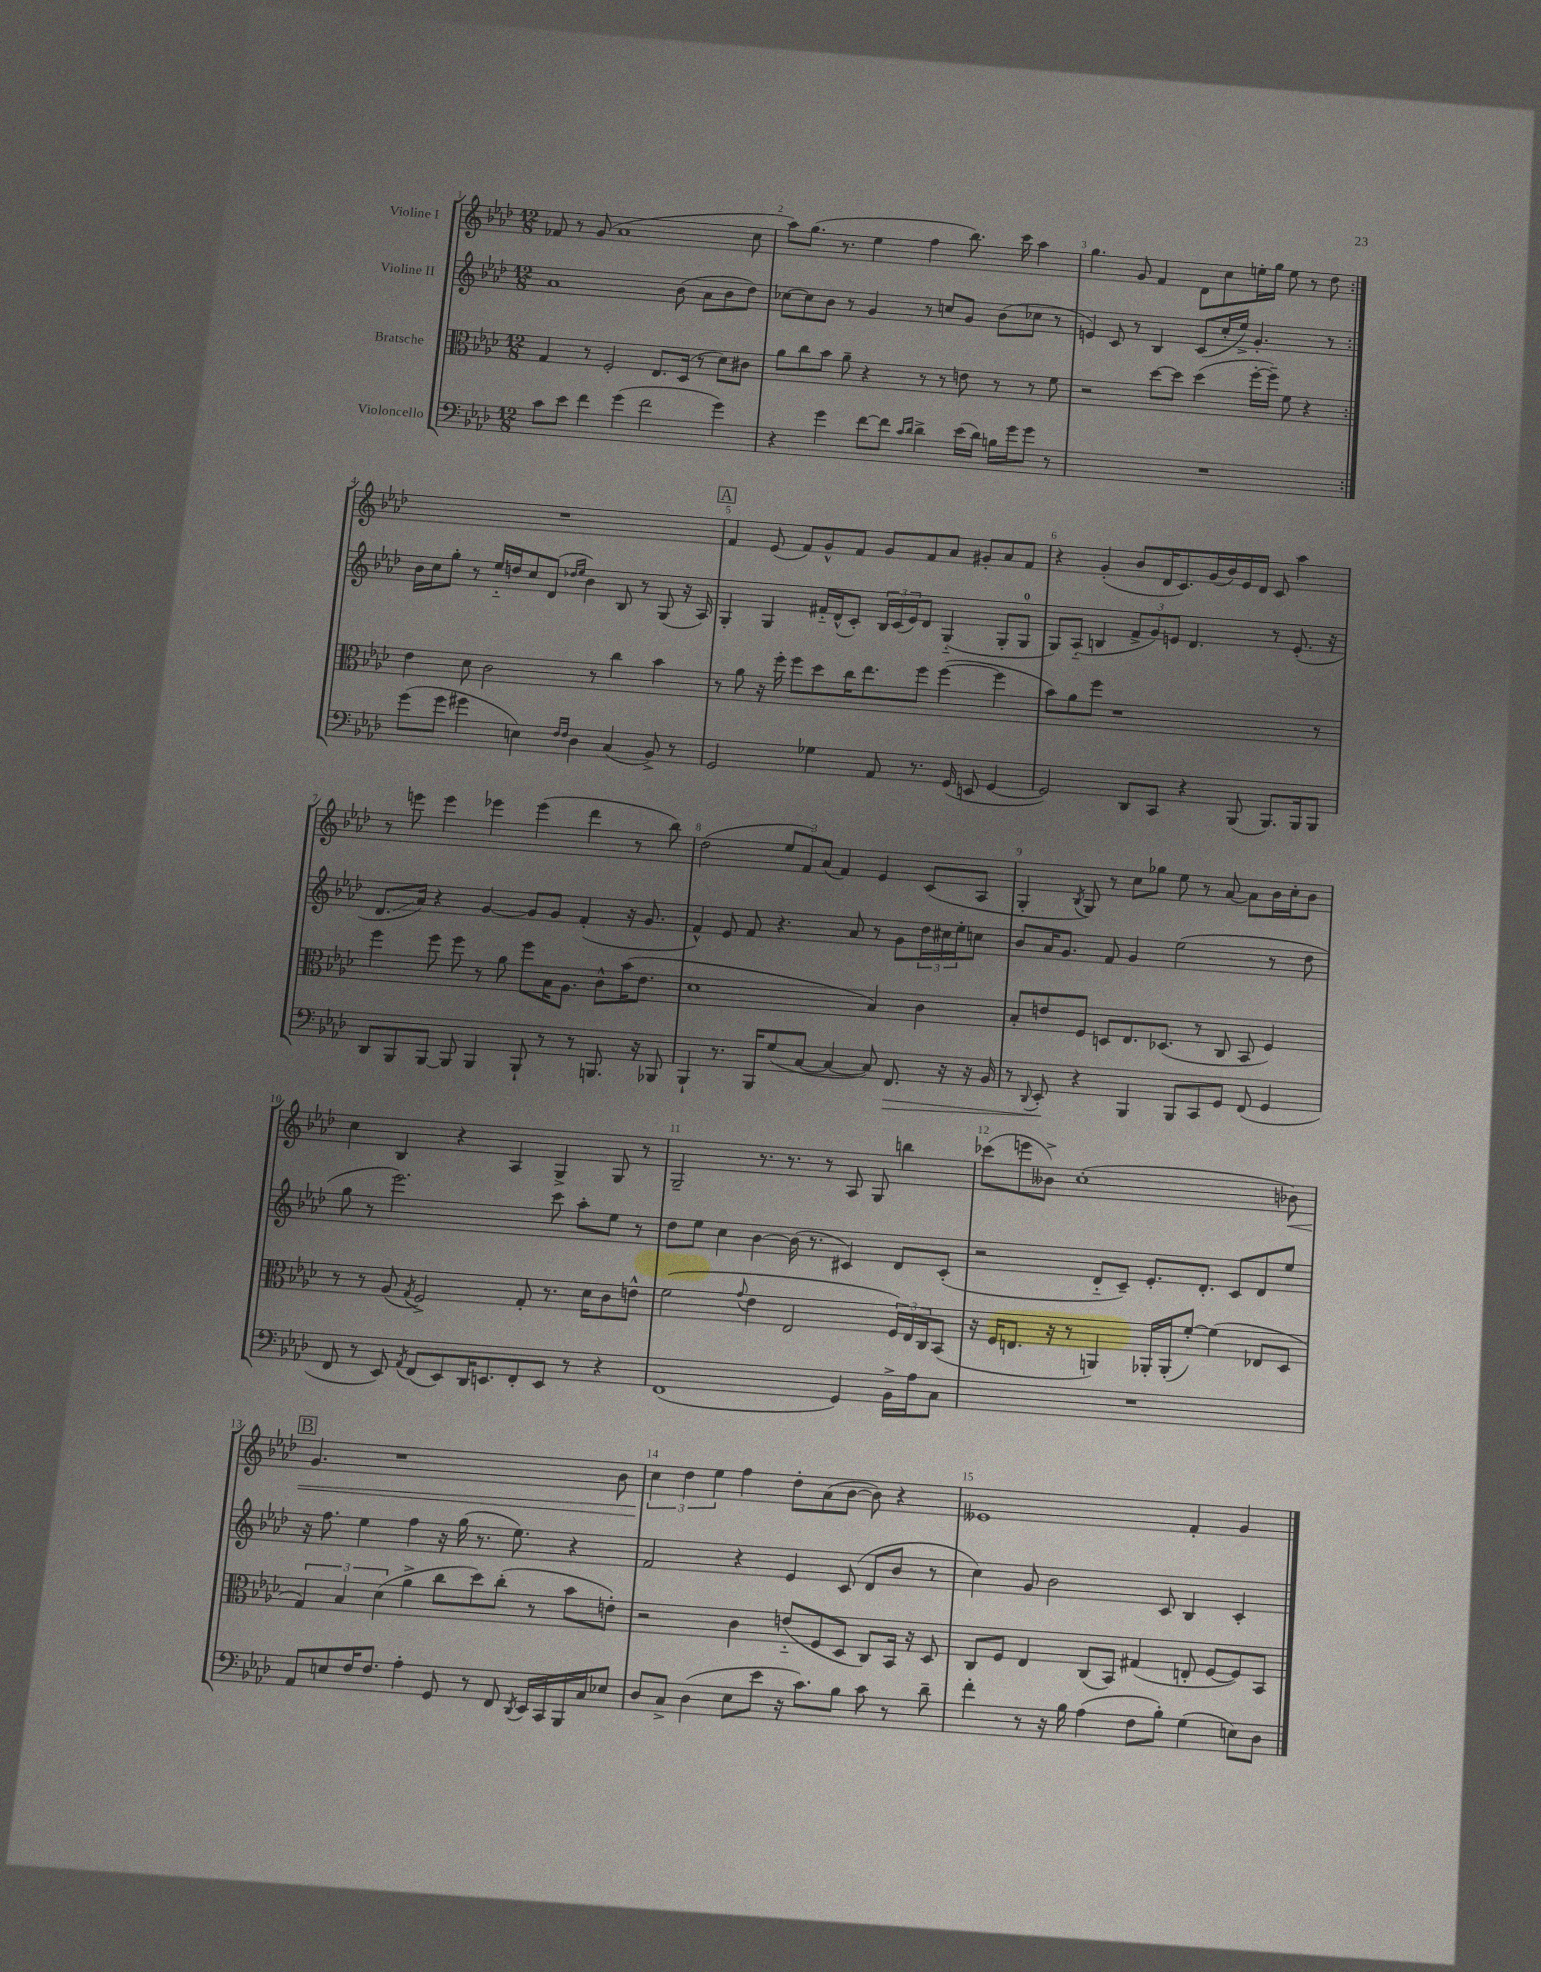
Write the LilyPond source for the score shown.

<<
\new StaffGroup <<
\new Staff = "s0" \with { instrumentName = "Violine I" } {
    \clef treble \key aes \major \numericTimeSignature \time 12/8
    \repeat volta 2 { fes'8 r8 g'8( aes'1 c''8 |
    aes''8) g''8.( r8. ees''4 f''4 bes''8.) c'''16 aes''4 |
    g''4. g'8 f'4 des'8 c''8 e''16-. g''16 e''8 r8 des''8 | }
    R1. |
    \mark \markup { \box "A" } f'4 ees'8( f'8) g'8-^ f'8 g'8 f'8 aes'8 gis'8-. aes'8 f'8 |
    r4 g'4-.( bes'8 des'16 c'8.) g'16( bes'16) ees'16 des'16 c'8 aes''4 |
    r8 e'''8 e'''4 ees'''4 ees'''4( des'''4 r8 bes''8) |
    des''2( \tuplet 3/2 { ees''8 f'8) aes'8( } f'4) ees'4 c'8( aes8 |
    g4-. \acciaccatura { bes8 } g8) r8 c''8 ges''8 ees''8 r8 aes'8~ aes'8 bes'16 c''16-. bes'8 |
    c''4 bes4 r4 aes4 g4-> g8 r8 |
    g2-- r8. r8. r8 aes8 g8 b''4 |
    ces'''8( e'''8 beses'8->) c''1-.( bes'8\<) |
    \mark \markup { \box "B" } g'4. r1 bes'8 |
    \tuplet 3/2 { c''4\! des''4 ees''4 } f''4 des''8-. aes'8( bes'8~ bes'8) r4 |
    eeses'1 f'4-. g'4 \bar "|." |
}
\new Staff = "s1" \with { instrumentName = "Violine II" } {
    \clef treble \key aes \major \numericTimeSignature \time 12/8
    \repeat volta 2 { aes'1 bes'8( aes'8 bes'8 des''8) |
    ces''8~ ces''8 bes'8 r8 g'4 r8 c''8 g'8 bes'8( ces''8 r8 |
    e'4) c'8 r8 bes4 c'8( c''16-. ees''16->) g'4.-. r8 | }
    bes'16 c''16 g''8-. r8 ees''16-_ d''16 c''8 des'8( \grace { des''16 ees''16 } bes'4) bes8 r8 g8( r16 aes16) |
    \mark \markup { \box "A" } g4-. g4 fis'16-_ des'16-^( c'8-.) \tuplet 3/2 { bes16 c'16( ees'16) } des'8 g4-_( g8-. g8-0 |
    g8) aes8-_( b4 \tuplet 3/2 { f'8-> g'8) e'8 } des'4. r8 e'8.-.( r16 |
    des'8.\glissando aes'16) r4 g'4~ g'8 g'8 f'4-.( r16 g'8. |
    f'4-^) ees'8 f'8 r4. aes'8 r8 g'8 \tuplet 3/2 { des''16 cis''16 ees''16-. } c''8 |
    bes'8 aes'16 g'8. f'8 g'4 ees''2( r8 des''8 |
    g''8 r8 ees'''2.) c'''8 aes''8-. ees''8 r8 |
    des''8 ees''8 c''4 bes'4~ bes'16( r8. cis'4) des'8 cis'8-.( |
    r2 des'8-_ c'8--) ees'8.-. des'8.-. c'8 des'8 ees''8 |
    \mark \markup { \box "B" } r16 f''8. ees''4 f''4 r16 g''16( r8. ees''8.) r4 |
    f'2 r4 ees'4 c'8( des'8 bes'8 r8 |
    c''4) g'8 bes'2 c'8 bes4 c'4-. \bar "|." |
}
\new Staff = "s2" \with { instrumentName = "Bratsche" } {
    \clef alto \key aes \major \numericTimeSignature \time 12/8
    \repeat volta 2 { g4 r8 f2-. ees8. des16( r8 des'8) cis'8 |
    aes'8 c''8 bes'8 aes'8-- r4 r8 r8 e'8 r8 r8 f'8 |
    r2 des''8~ des''8 des''4( f''16~-. f''16--) f'8 r4 | }
    ees'4 des'8 c'2 r8 c''4 bes'4 |
    \mark \markup { \box "A" } r8 aes'8 r16 f''16-. f''8 des''8 c''16 ees''8. f''8 f''4~( f''4 |
    bes'8) aes'8 f''8 r1 r8 |
    f''4 f''8 f''8 r8 aes'8 f''8 bes16 aes8. c'8-^ bes'16( ees'8. |
    des'1 bes4) c'4 |
    bes8-. e'8 f8 d8 ees8. des8.( r8 c8 bes,8 f4) |
    r8 r8 aes8( \acciaccatura { g8 } f2->) g8-. r8. des'16 c'8 e'8-^ |
    f'2( \appoggiatura { g'8 } ees'4 ees2 \tuplet 3/2 { f16) ees16 c16 } bes,8( |
    r16 f16 e8. r16 r8 a,4) aes,16-. aes,16-.( f'8~-.) f'4( ees8 des8 |
    \mark \markup { \box "B" } \tuplet 3/2 { g4) bes4 des'4( } aes'4-> c''8 des''8) c''8-.( r8 bes'8 e'8-.) |
    r2 c'4 e'8-_( f8 des8 c8) bes,16 r16 des8 |
    c8 f8 ees4 c8( bes,8) gis4( e8-. f8~ f8) bes,8 \bar "|." |
}
\new Staff = "s3" \with { instrumentName = "Violoncello" } {
    \clef bass \key aes \major \numericTimeSignature \time 12/8
    \repeat volta 2 { c'8 ees'8 f'4 g'4( f'2 g'4) |
    r4 g'4 f'8~ f'8 \grace { c'16 des'16 } des'4-> ees'16( des'16) b16 g'16 g'8 r8 |
    R1. | }
    g'8( g'8 gis'4 e4) \grace { f16 f16 } des4 c4( bes,8->) r8 |
    \mark \markup { \box "A" } g,2 ges4 aes,8 r8. g,16( e,8 g,4~ |
    g,2) des,8 c,8 r4 bes,,8( bes,,8.) bes,,16 bes,,8 |
    des,8 bes,,8 bes,,8~ bes,,8 bes,,4 bes,,8-! r8 r8 b,,8. r16 bes,,8 |
    bes,,4-! r8. bes,,16 g8( c8~ c4~ c8) f,8.\> r16 r16 bes,16 |
    r8 \appoggiatura { des,8 } ees,8-.\! r4 bes,,4 bes,,8 c,8 g,8 f,8( g,4 |
    f,8 r8 ees,8) \acciaccatura { aes,8 } f,8( ees,8) des,16 e,8. f,8-. e,8 r8 r4 |
    f,1( g,4) bes,16-> aes16 c8 |
    R1. |
    \mark \markup { \box "B" } aes,8 e8 f16 f8. aes4-. g,8 r8 f,8 \acciaccatura { des,8 } ees,16 c,16 bes,,16 c16 ees8 |
    des8 c8-> des4( ees8 ees'8 r16 c'8.) bes8 c'8 r8 des'8-- |
    f'4-. r8 r16 bes16 aes4( f8 bes8-.) g4( e8) des8 \bar "|." |
}
>>
>>
\layout { \context { \Score \override BarNumber.break-visibility = ##(#f #t #t) barNumberVisibility = #all-bar-numbers-visible } }
